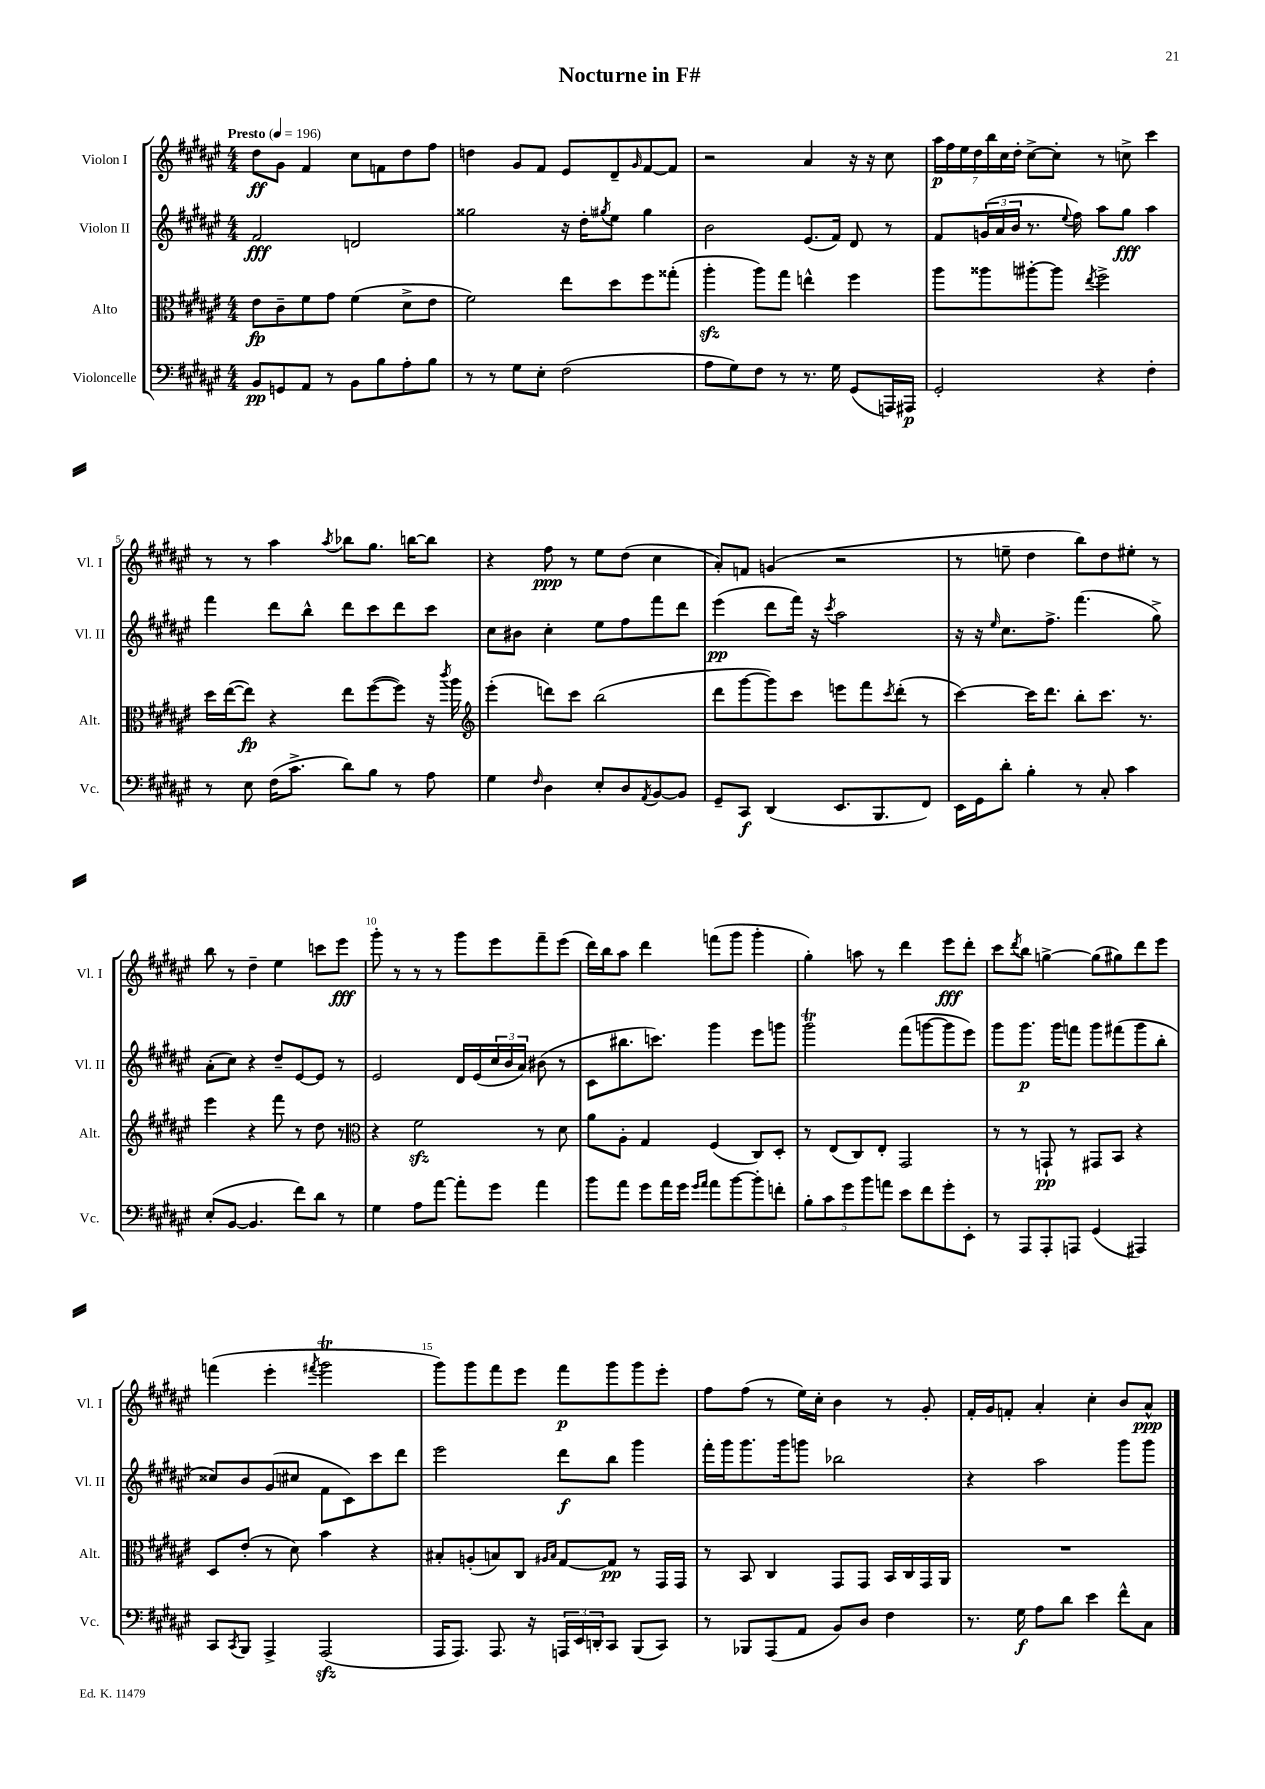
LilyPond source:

\header { title = "Nocturne in F#" }
<<
\new StaffGroup <<
\new Staff = "s0" \with { instrumentName = "Violon I" shortInstrumentName = "Vl. I" } {
    \clef treble \key fis \major \numericTimeSignature \time 4/4 \tempo "Presto" 4 = 196
    dis''8\ff gis'8 fis'4 cis''8 f'8 dis''8 fis''8 |
    d''4 gis'8 fis'8 eis'8 dis'8-- \grace { gis'16 } fis'8~ fis'8 |
    r2 ais'4 r16 r16 cis''8 |
    \tuplet 7/4 { ais''16\p fis''16 eis''16 dis''16 b''16 cis''16 dis''16-. } cis''8~-> cis''8-. r8 c''8-> cis'''4 |
    r8 r8 ais''4 \acciaccatura { ais''8 } bes''8 gis''8. b''16~ b''8 |
    r4 fis''8\ppp r8 eis''8 dis''8( cis''4 |
    ais'8-.) f'8 g'4( r2 |
    r8 e''8-- dis''4 b''8) dis''8 eis''8-. r8 |
    b''8 r8 dis''4-- eis''4 c'''8 eis'''8\fff |
    gis'''8-. r8 r8 r8 gis'''8 eis'''8 fis'''8-- eis'''8( |
    dis'''16) b''16 ais''8 dis'''4 f'''8( gis'''8 gis'''4-. |
    gis''4-.) a''8 r8 dis'''4 eis'''8\fff dis'''8-. |
    cis'''8 \acciaccatura { dis'''8 } b''8 g''4~-> g''8( gis''8) dis'''8 eis'''8 |
    f'''4( eis'''4-. \acciaccatura { fis'''8 } gis'''2\trill |
    gis'''8) gis'''8 fis'''8 eis'''8 fis'''8\p gis'''8 gis'''8 eis'''8-. |
    fis''8 fis''8( r8 eis''16) cis''16-. b'4 r8 gis'8-. |
    fis'16-. gis'16 f'8-. ais'4-. cis''4-. b'8 ais'8-^\ppp \bar "|." |
}
\new Staff = "s1" \with { instrumentName = "Violon II" shortInstrumentName = "Vl. II" } {
    \clef treble \key fis \major \numericTimeSignature \time 4/4
    fis'2\fff d'2 |
    gisis''2 r16 dis''16-. \acciaccatura { gis''8 } eis''8 gis''4 |
    b'2 eis'8.( fis'16) dis'8 r8 |
    fis'8 \tuplet 3/2 { g'16( ais'16 b'16 } r8. \appoggiatura { eis''8 } fis''16) ais''8 gis''8\fff ais''4 |
    fis'''4 dis'''8 b''8-^ dis'''8 cis'''8 dis'''8 cis'''8 |
    cis''8 bis'8 cis''4-. eis''8 fis''8 fis'''8 dis'''8 |
    eis'''4\pp( dis'''8 fis'''16) r16 \acciaccatura { cis'''8 } ais''2 |
    r16 r16 \grace { eis''16 } cis''8. fis''8.-> fis'''4.( gis''8->) |
    ais'8-.( cis''8) r4 dis''8-- eis'8~ eis'8 r8 |
    eis'2 dis'16 eis'16( \tuplet 3/2 { cis''16 b'16 ais'16) } bis'8( r8 |
    cis'8 bis''8. c'''8.) gis'''4 eis'''8 g'''8 |
    gis'''2\trill fis'''8( g'''8~ g'''8 eis'''8) |
    gis'''8 gis'''8.\p gis'''16 f'''8 gis'''8 fis'''8( gis'''8 b''8-. |
    cisis''8) b'8 gis'8( cis''8 fis'8 cis'8) cis'''8 dis'''8 |
    eis'''2 dis'''8\f b''8 gis'''4 |
    fis'''16-. gis'''16 gis'''8. gis'''16 g'''8 bes''2 |
    r4 ais''2 gis'''8 gis'''8 \bar "|." |
}
\new Staff = "s2" \with { instrumentName = "Alto" shortInstrumentName = "Alt." } {
    \clef alto \key fis \major \numericTimeSignature \time 4/4
    eis'8\fp cis'8-- fis'8 gis'8 fis'4( dis'8-> eis'8 |
    fis'2) eis''8 dis''8 fis''8 gisis''8-.( |
    ais''4-.\sfz ais''8) gis''8 e''4-^ fis''4 |
    ais''8 aisis''8 ais''8~-. ais''8 \acciaccatura { eis''8 } fis''2-> |
    dis''16 eis''16~( eis''8\fp) r4 eis''8 fis''8~( fis''8) r16 \acciaccatura { cis'''8 } ais''16 |
    \clef treble eis'''4-.( d'''8) cis'''8 b''2( |
    dis'''8 gis'''8~ gis'''8) cis'''8 e'''8 fis'''8 \acciaccatura { cis'''8 } dis'''8-.( r8 |
    cis'''4~) cis'''16 dis'''8. b''8-. cis'''8. r8. |
    eis'''4 r4 fis'''8 r8 dis''8 r8 |
    \clef alto r4 fis'2\sfz r8 dis'8 |
    ais'8 ais8-. gis4 fis4( cis8) dis8-. |
    r8 eis8( cis8) eis8-. gis,2 |
    r8 r8 g,8-!\pp r8 gis,8 b,8 r4 |
    dis8 eis'8-.( r8 dis'8) b'4 r4 |
    bis8-. a8-.( b8) cis8 \grace { ais16 b16 } gis8~ gis8\pp r8 gis,16 gis,16 |
    r8 b,8 cis4 gis,8 gis,8 b,16 cis16 gis,16 ais,16 |
    R1 \bar "|." |
}
\new Staff = "s3" \with { instrumentName = "Violoncelle" shortInstrumentName = "Vc." } {
    \clef bass \key fis \major \numericTimeSignature \time 4/4
    b,8\pp g,8 ais,8 r8 b,8 b8 ais8-. b8 |
    r8 r8 gis8 eis8-. fis2( |
    ais8 gis8) fis8 r8 r8. gis16 gis,8( a,,16) ais,,16\p |
    gis,2-. r4 fis4-. |
    r8 eis8 fis16( cis'8.-> dis'8) b8 r8 ais8 |
    gis4 \grace { fis16 } dis4 eis8-. dis8 \acciaccatura { ais,8 } b,8~ b,8 |
    gis,8-- cis,8\f dis,4( eis,8. b,,8. fis,8) |
    eis,16 gis,16 dis'8-. b4-. r8 cis8-. cis'4 |
    eis8-.( b,8~ b,4. fis'8) dis'8 r8 |
    gis4 ais8 ais'8~ ais'8-. gis'8 ais'4 |
    b'8 ais'8 gis'8 ais'16 gis'16 \grace { gis'16 ais'16 } ais'8 b'8~ b'8-. f'8-. |
    \tuplet 5/4 { b8-. cis'8 gis'8 b'8 a'8 } eis'8 fis'8 gis'8-. eis,8-. |
    r8 ais,,8 ais,,8-. a,,8 gis,4( ais,,4) |
    cis,8 \acciaccatura { cis,8 } b,,8 ais,,4-> ais,,2\sfz( |
    ais,,16 ais,,8.) ais,,8. r16 \tuplet 3/2 { a,,16 eis,16 d,16-. } cis,8 b,,8( cis,8) |
    r8 bes,,8 ais,,8( ais,8 b,8) dis8 fis4 |
    r8. gis16\f ais8 dis'8 eis'4 fis'8-^ cis8 \bar "|." |
}
>>
>>
\layout { \context { \Score \override BarNumber.break-visibility = ##(#f #t #t) barNumberVisibility = #(every-nth-bar-number-visible 5) } }
